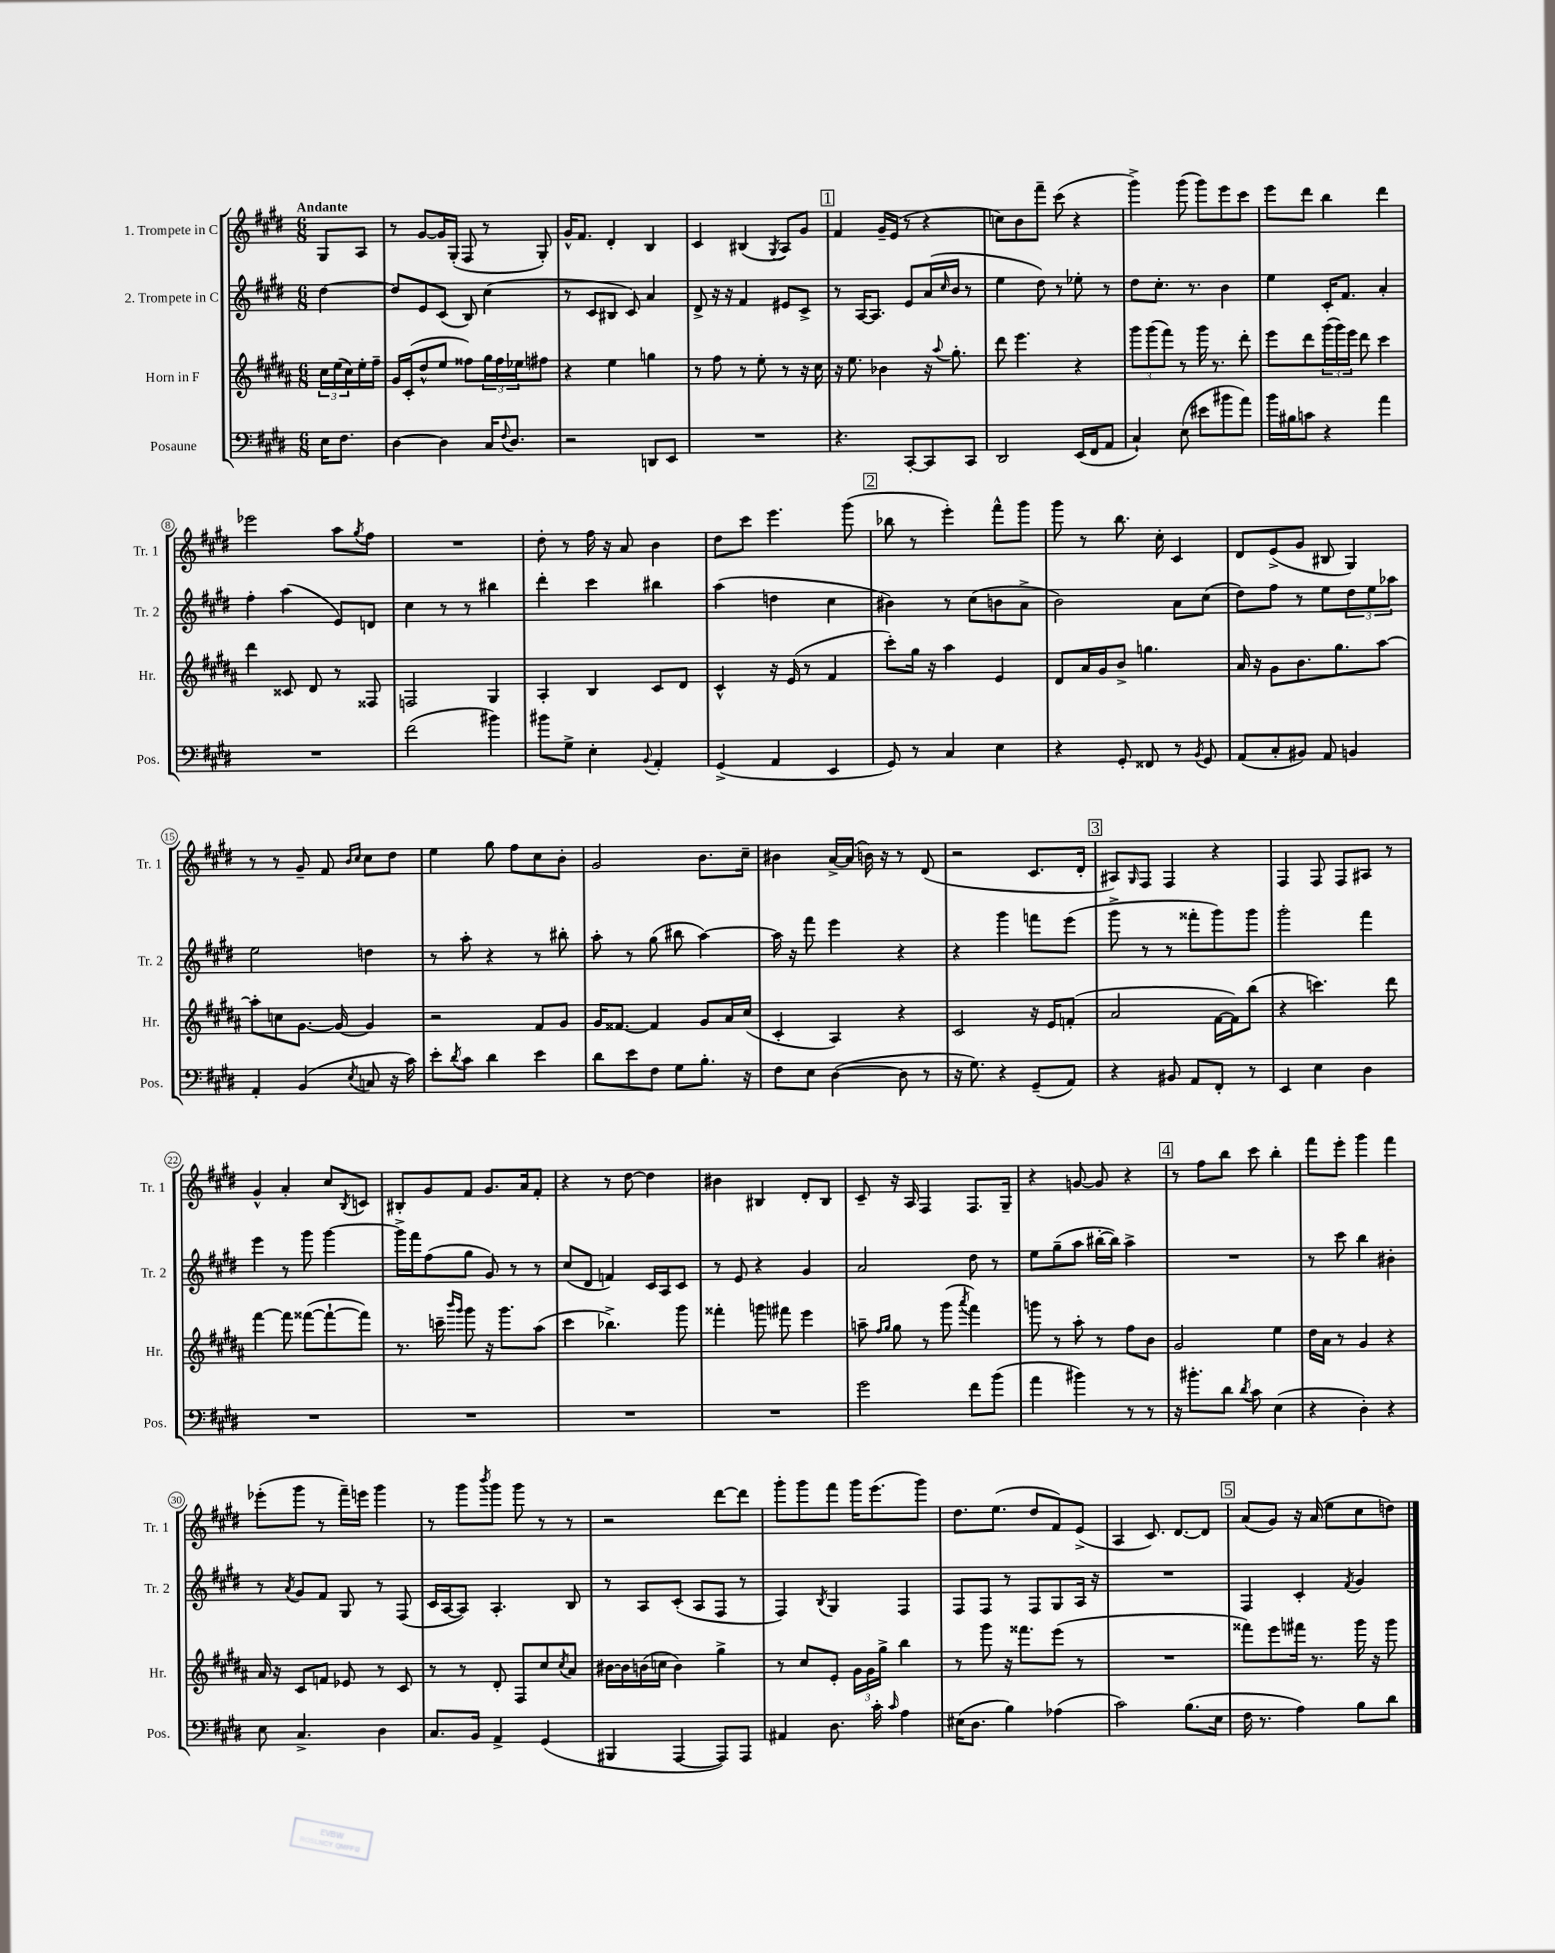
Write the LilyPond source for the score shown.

<<
\new StaffGroup <<
\new Staff = "s0" \with { instrumentName = "1. Trompete in C" shortInstrumentName = "Tr. 1" } {
    \clef treble \key e \major \numericTimeSignature \time 6/8 \partial 4 \tempo "Andante"
    gis8 a8 |
    r8 gis'8~ gis'16 gis16-.( fis8 r8 gis8-.) |
    gis'16-^ fis'8. dis'4-. b4 |
    cis'4 bis4( \acciaccatura { gis8 } a8) gis'8 |
    \mark \markup { \box "1" } fis'4 gis'16-- e'16( r8 r4 |
    c''8) b'8 fis'''8-- cis'''8( r4 |
    gis'''4->) gis'''8( gis'''8) e'''8 cis'''8 |
    e'''8 dis'''8 b''4 dis'''4 |
    ees'''2 a''8 \acciaccatura { gis''8 } fis''8 |
    R2. |
    dis''8-. r8 fis''16 r16 a'8 b'4 |
    dis''8 cis'''8 e'''4. gis'''8( |
    \mark \markup { \box "2" } bes''8 r8 e'''4-.) fis'''8-^ gis'''8 |
    gis'''8 r8 b''8. cis''16-. cis'4 |
    dis'8 e'8->( gis'8 bis8 gis4) |
    r8 r8 gis'8-- fis'8 \grace { b'16 cis''16 } cis''8 dis''8 |
    e''4 gis''8 fis''8 cis''8 b'8-. |
    gis'2 b'8. cis''16-- |
    bis'4 a'16~-> a'16( b'16) r16 r8 dis'8( |
    r2 cis'8. dis'16-. |
    \mark \markup { \box "3" } ais8) \grace { gis16 } fis8 fis4 r4 |
    fis4 fis8 fis8 ais8 r8 |
    gis'4-^ a'4-. cis''8 \acciaccatura { b8 } c'8 |
    bis8-. gis'8 fis'8 gis'8. a'16 fis'8-. |
    r4 r8 dis''8~ dis''4 |
    bis'4 bis4 dis'8-. bis8 |
    cis'8-- r16 a16 fis4 fis8. gis16-- |
    r4 g'8~ g'8 r4 |
    \mark \markup { \box "4" } r8 fis''8 b''8 cis'''8 b''4-. |
    fis'''8 e'''8-. gis'''4 fis'''4 |
    ees'''8-.( gis'''8 r8 fis'''16--) e'''16 gis'''4 |
    r8 gis'''8 \acciaccatura { b'''8 } gis'''8 gis'''8 r8 r8 |
    r2 dis'''8~ dis'''8 |
    gis'''8-. gis'''8 fis'''8 gis'''16 e'''8.( gis'''8) |
    dis''8. e''8.( dis''8 fis'8) e'8->( |
    a4 cis'8.) dis'8.~ dis'8 |
    \mark \markup { \box "5" } a'8( gis'8) r16 a'16( e''8 cis''8 d''8) \bar "|." |
}
\new Staff = "s1" \with { instrumentName = "2. Trompete in C" shortInstrumentName = "Tr. 2" } {
    \clef treble \key e \major \numericTimeSignature \time 6/8 \partial 4
    dis''4~ |
    dis''8 e'8 cis'8( b8) cis''4( |
    r8 cis'8 bis8 cis'8) a'4 |
    dis'8-> r16 r16 fis'4 eis'8 cis'8-> |
    \mark \markup { \box "1" } r8 a16~ a8. e'8 a'16( \grace { cis''16 } b'16 r8 |
    e''4 dis''8) r8 ees''8-. r8 |
    dis''8 cis''8.-. r8. b'4 |
    e''4 cis'16-. fis'8. a'4-. |
    fis''4-. a''4( e'8) d'8 |
    cis''4 r8 r8 bis''4 |
    dis'''4-. cis'''4 bis''4 |
    a''4( d''4 cis''4 |
    \mark \markup { \box "2" } bis'4) r8 cis''8( b'8 a'8-> |
    b'2) a'8 cis''8( |
    dis''8) fis''8 r8 e''8 \tuplet 3/2 { dis''8 e''8 aes''8 } |
    e''2 d''4 |
    r8 a''8-. r4 r8 bis''8-. |
    a''8-. r8 gis''8( bis''8 a''4~) |
    a''16 r16 fis'''8 e'''4 r4 |
    r4 gis'''4 f'''8 e'''8( |
    \mark \markup { \box "3" } gis'''8-> r8 r8 fisis'''8-. gis'''8) gis'''8 |
    gis'''2-. fis'''4 |
    e'''4 r8 gis'''8 gis'''4~ |
    gis'''16-> fis'''16 fis''8( gis''8 gis'8) r8 r8 |
    cis''8( dis'8 f'4) cis'16 a16 cis'8 |
    r8 e'8 r4 gis'4 |
    a'2 dis''8 r8 |
    e''8 gis''8--( a''8 bis''16~-. bis''16) a''4-> |
    \mark \markup { \box "4" } R2. |
    r8 cis'''8 b''4 bis'4-. |
    r8 \acciaccatura { a'8 } gis'8 fis'8 gis8 r8 fis8( |
    cis'16 a16~ a8) a4.-. b8 |
    r8 a8 cis'8-.( a8 fis8 r8 |
    fis4) \acciaccatura { b8 } gis4 fis4 |
    fis8 fis8 r8 fis8 gis8 a16 r16 |
    R2. |
    \mark \markup { \box "5" } fis4 cis'4-. \acciaccatura { fis'8 } gis'4 \bar "|." |
}
\new Staff = "s2" \with { instrumentName = "Horn in F" shortInstrumentName = "Hr." } {
    \clef treble \key b \major \numericTimeSignature \time 6/8 \partial 4
    \tuplet 3/2 { cis''16 e''16( cis''16) } e''16-. fis''16-- |
    gis'16 cis'16-.( dis''8-^ e''8 fisis''8) \tuplet 3/2 { gis''16 fisis''16 ees''16 } fis''8 |
    r4 e''4 g''4 |
    r8 fis''8 r8 e''8-. r8 r16 cis''16 |
    \mark \markup { \box "1" } r16 e''8. bes'4 r16 \appoggiatura { ais''8 } gis''8.-. |
    dis'''8 e'''4. r4 |
    \tuplet 3/2 { gis'''8 gis'''8( fis'''8) } r8 gis'''16 r8. dis'''8-. |
    e'''8 dis'''8 \tuplet 3/2 { gis'''16( gis'''16) e'''16 } dis'''8 cis'''4 |
    dis'''4 cisis'8 dis'8 r8 fisis8 |
    f2 gis4 |
    ais4-. b4 cis'8 dis'8 |
    cis'4-^ r16 e'16( r8 fis'4 |
    \mark \markup { \box "2" } cis'''8-.) gis''16 r16 ais''4 e'4 |
    dis'8 ais'16 gis'16 b'8-> g''4. |
    ais'16 r16 gis'8 b'8. gis''8. ais''8~ |
    ais''8-. c''8 gis'8.~ gis'16~ gis'4 |
    r2 fis'8 gis'8 |
    gis'16 fisis'8.~ fisis'4 gis'8 ais'16 cis''16( |
    cis'4-. ais4) r4 |
    cis'2 r16 e'16 f'8-.( |
    \mark \markup { \box "3" } ais'2 fis'16~ fis'16) b''8( |
    r4 c'''4.) dis'''8 |
    fis'''4~ fis'''8 fisis'''8~( fisis'''8~-! fisis'''8) |
    r8. c'''16-- \grace { b'''16 gis'''16 } gis'''8 r16 gis'''8. ais''8( |
    cis'''4 bes''4.->) gis'''8 |
    fisis'''4-. g'''8 fis'''8 e'''4 |
    a''8-- \grace { fis''16 gis''16 } gis''8 r8 gis'''8( \acciaccatura { ais'''8 } fis'''4) |
    g'''8 r8 ais''8-. r8 fis''8 b'8 |
    \mark \markup { \box "4" } gis'2 e''4 |
    dis''16 ais'16 r8 gis'4 r4 |
    ais'16 r16 cis'8 f'8 ees'8 r8 cis'8 |
    r8 r8 dis'8-. fis8 cis''8 \acciaccatura { cis''8 } ais'8 |
    bis'16~ bis'16 b'16( c''16 b'4) gis''4-> |
    r8 cis''8 e'8-. \tuplet 3/2 { gis'16 gis'16 gis''16-> } b''4 |
    r8 gis'''8 r16 fisis'''8. e'''8( r8 |
    R2. |
    \mark \markup { \box "5" } fisis'''8) e'''8 fis'''16 r8. gis'''16 r16 gis'''8 \bar "|." |
}
\new Staff = "s3" \with { instrumentName = "Posaune" shortInstrumentName = "Pos." } {
    \clef bass \key e \major \numericTimeSignature \time 6/8 \partial 4
    e16 fis8. |
    dis4~ dis4 cis16 \appoggiatura { fis8 } dis8. |
    r2 d,8 e,8 |
    R2. |
    \mark \markup { \box "1" } r4. cis,8~-. cis,8 cis,8 |
    dis,2 e,16( fis,16 a,8 |
    cis4-!) e8( eis'8 bis'8 a'8) |
    b'16 bis16 c'8 r4 a'4 |
    R2. |
    fis'2( bis'4) |
    bis'8 gis8-> e4-. \appoggiatura { b,8 } a,4-. |
    gis,4->( a,4 e,4 |
    \mark \markup { \box "2" } gis,8) r8 cis4 e4 |
    r4 gis,8-. fisis,8 r8 \acciaccatura { b,8 } gis,8 |
    a,8( cis8-. bis,8) a,8 b,4 |
    a,4-. b,4( \acciaccatura { e8 } c8 r16 cis'16) |
    e'8-. \acciaccatura { dis'8 } cis'8 dis'4 e'4 |
    dis'8 e'8 fis8 gis8 b8.-. r16 |
    fis8 e8 dis4~( dis8 r8 |
    r16 gis8.) r4 gis,8--( a,8) |
    \mark \markup { \box "3" } r4 bis,8 a,8 fis,8-. r8 |
    e,4 e4 dis4 |
    R2. |
    R2. |
    R2. |
    R2. |
    gis'2 fis'8 b'8( |
    a'4 bis'4) r8 r8 |
    \mark \markup { \box "4" } r16 bis'8.-. dis'8 \acciaccatura { dis'8 } cis'8 e4( |
    r4 dis4-.) r4 |
    e8 cis4.-> dis4 |
    cis8. b,16 a,4-> gis,4( |
    bis,,4 a,,4~ a,,8) a,,8 |
    ais,4 dis8. cis'16-. \grace { cis'16 } a4 |
    eis16( dis8. b4) aes4( |
    cis'2) b8.( e16 |
    \mark \markup { \box "5" } fis16 r8. a4) b8 dis'8 \bar "|." |
}
>>
>>
\layout { \context { \Score \override BarNumber.stencil = #(make-stencil-circler 0.1 0.3 ly:text-interface::print) } }
